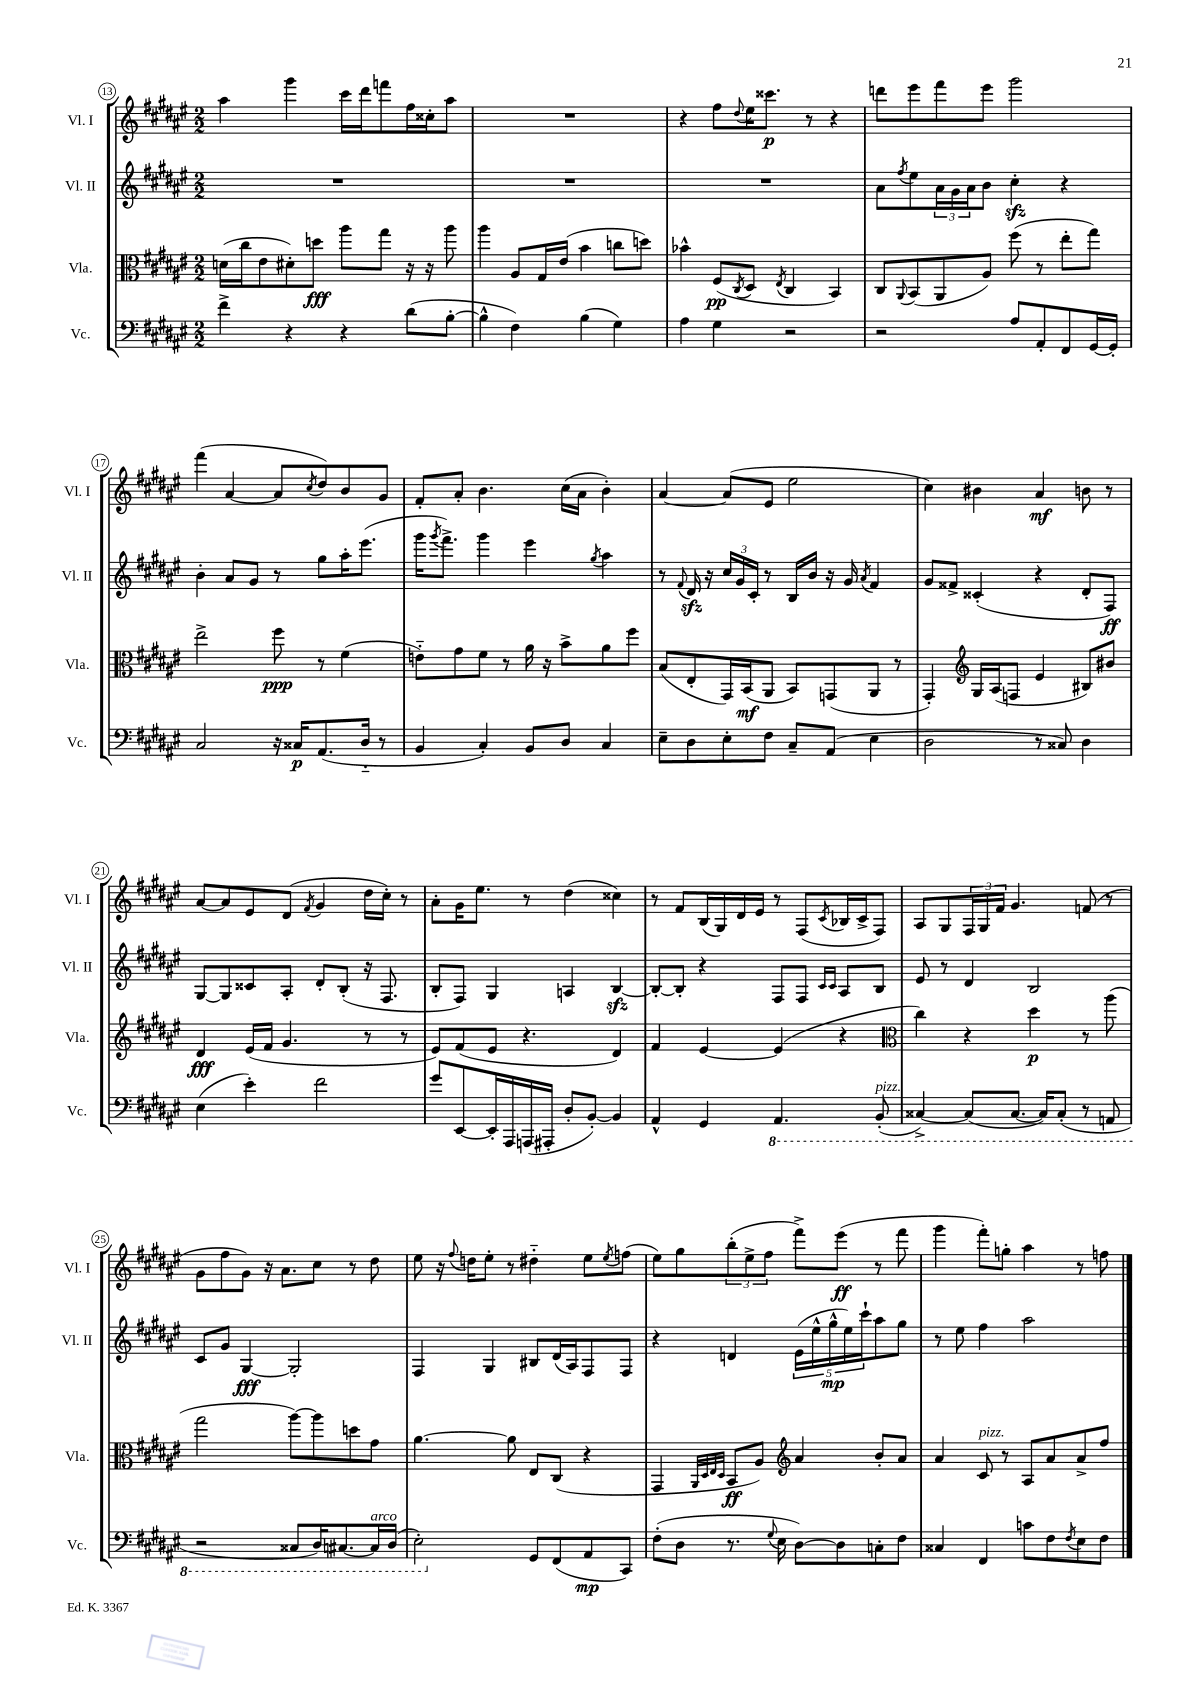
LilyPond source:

<<
\new StaffGroup <<
\new Staff = "s0" \with { instrumentName = "Vl. I" shortInstrumentName = "Vl. I" } {
    \clef treble \key fis \major \numericTimeSignature \time 2/2
    ais''4 gis'''4 cis'''16 dis'''16 f'''8 fis''16 cisis''16-. ais''8 |
    R1 |
    r4 fis''8 \appoggiatura { dis''8 } eis''16 cisis'''8.\p r8 r4 |
    d'''8 eis'''8 fis'''8 eis'''8 gis'''2 |
    fis'''4( ais'4~ ais'8 \acciaccatura { cis''8 } dis''8) b'8 gis'8 |
    fis'8-. ais'8-. b'4. cis''16( ais'16 b'4-.) |
    ais'4~ ais'8( eis'8 eis''2 |
    cis''4) bis'4 ais'4\mf b'8 r8 |
    ais'8~ ais'8 eis'8 dis'8( \acciaccatura { fis'8 } gis'4 dis''16 cis''16-.) r8 |
    ais'8-. gis'16 eis''8. r8 dis''4( cisis''4) |
    r8 fis'8 b16( gis16) dis'16 eis'16 r8 fis8( \acciaccatura { cis'8 } bes16 cis'16-> fis8) |
    ais8 gis8 \tuplet 3/2 { fis16 gis16 fis'16 } gis'4. f'8( r8 |
    gis'8 fis''8 gis'8) r16 ais'8. cis''8 r8 dis''8 |
    eis''8 r16 \appoggiatura { fis''8 } d''16 eis''8-. r8 dis''4-_ eis''8 \acciaccatura { eis''8 } f''8( |
    eis''8) gis''8 \tuplet 3/2 { b''8-.( eis''8-> fis''8 } fis'''8->) eis'''8\ff( r8 fis'''8 |
    gis'''4 fis'''8-.) g''8-. ais''4 r8 f''8 \bar "|." |
}
\new Staff = "s1" \with { instrumentName = "Vl. II" shortInstrumentName = "Vl. II" } {
    \clef treble \key fis \major \numericTimeSignature \time 2/2
    R1 |
    R1 |
    R1 |
    ais'8 \acciaccatura { fis''8 } eis''8 \tuplet 3/2 { ais'16 gis'16 ais'16 } b'8 cis''4-.\sfz r4 |
    b'4-. ais'8 gis'8 r8 gis''8 ais''16-. eis'''8.( |
    gis'''16 \acciaccatura { gis'''8 } fis'''8.->) gis'''4 eis'''4 \acciaccatura { gis''8 } ais''4 |
    r8 \appoggiatura { fis'8 } dis'16\sfz r16 \tuplet 3/2 { cis''16 gis'16 cis'16-. } r8 b16 b'16 r16 gis'16 \acciaccatura { ais'8 } fis'4 |
    gis'8 fisis'8-> cisis'4-.( r4 dis'8-. fis8\ff) |
    gis8~ gis8 cisis'8 ais8-. dis'8-. b8-.( r16 fis8. |
    b8-. fis8) gis4 a4 b4~\sfz |
    b8~-. b8-. r4 fis8 fis8 \grace { cis'16 cis'16 } ais8 b8 |
    eis'8 r8 dis'4 b2 |
    cis'8 gis'8 gis4~\fff gis2-. |
    fis4 gis4 bis8 dis'16( ais16) fis8 fis8 |
    r4 d'4 \tuplet 5/4 { eis'16( eis''16-^ gis''16-^\mp eis''16) cis'''16-! } ais''8 gis''8 |
    r8 eis''8 fis''4 ais''2 \bar "|." |
}
\new Staff = "s2" \with { instrumentName = "Vla." shortInstrumentName = "Vla." } {
    \clef alto \key fis \major \numericTimeSignature \time 2/2
    d'16( cis''16 eis'8 dis'8-.) d''8\fff ais''8 gis''8 r16 r16 ais''8 |
    ais''4 ais8 gis16 eis'16( b'4 c''8 d''8) |
    bes'4-^ fis8\pp( \acciaccatura { cis8 } dis8 \acciaccatura { eis8 } cis4 b,4) |
    cis8 \appoggiatura { ais,8 } b,8( ais,8 ais8) fis''8( r8 eis''8-. gis''8) |
    eis''2-> fis''8\ppp r8 fis'4( |
    e'8-_) gis'8 fis'8 r8 ais'16 r16 b'8-> ais'8 fis''8 |
    b8( eis8-. gis,16) b,16\mf( ais,8 b,8) g,8( ais,8 r8 |
    gis,4-.) \clef treble gis16 ais16( f8 eis'4 bis8) bis'8 |
    dis'4\fff eis'16( fis'16 gis'4. r8 r8 |
    eis'8) fis'8( eis'8 r4. dis'4) |
    fis'4 eis'4~ eis'4( r4 |
    \clef alto cis''4) r4 dis''4\p r8 ais''8( |
    gis''2 ais''8~) ais''8 d''8 gis'8 |
    ais'4.~ ais'8 eis8 cis8( r4 |
    gis,4 \grace { ais,32 dis32 eis32 dis32 } b,8\ff ais8) \clef treble ais'4 b'8-. ais'8 |
    ais'4 cis'8^\markup { \italic "pizz." } r8 ais8 ais'8 ais'8-> fis''8 \bar "|." |
}
\new Staff = "s3" \with { instrumentName = "Vc." shortInstrumentName = "Vc." } {
    \clef bass \key fis \major \numericTimeSignature \time 2/2
    fis'4-> r4 r4 dis'8( b8~-. |
    b4-^ fis4) b4( gis4) |
    ais4 gis4 r2 |
    r2 ais8 ais,8-. fis,8 gis,16~ gis,16-. |
    cis2 r16 cisis16\p ais,8.( dis16-_ r8 |
    b,4 cis4-.) b,8 dis8 cis4 |
    eis8-- dis8 eis8-. fis8 cis8-- ais,8( eis4 |
    dis2 r8 cisis8) dis4 |
    eis4( eis'4-.) fis'2 |
    gis'8 eis,8~ eis,16-. ais,,16 a,,16( ais,,16-. dis8-. b,8~-.) b,4 |
    ais,4-^ gis,4 \ottava #-1 ais,,4. b,,8-.^\markup { \italic "pizz." }( |
    cisis,4~->) cisis,8( cisis,8.~ cisis,16) cisis,8-.( r8 a,,8 |
    r2 cisis,8 dis,16) cis,8.~ cis,16^\markup { \italic "arco" } dis,16( |
    eis,2-.) \ottava #0 gis,8 fis,8( ais,8\mp cis,8) |
    fis8-.( dis8 r8. \appoggiatura { gis8 } eis16 dis8~) dis8 c8-. fis8 |
    cisis4 fis,4 c'8 fis8 \acciaccatura { fis8 } eis8 fis8 \bar "|." |
}
>>
>>
\layout { \context { \Score currentBarNumber = #13 \override BarNumber.stencil = #(make-stencil-circler 0.1 0.3 ly:text-interface::print) } }
